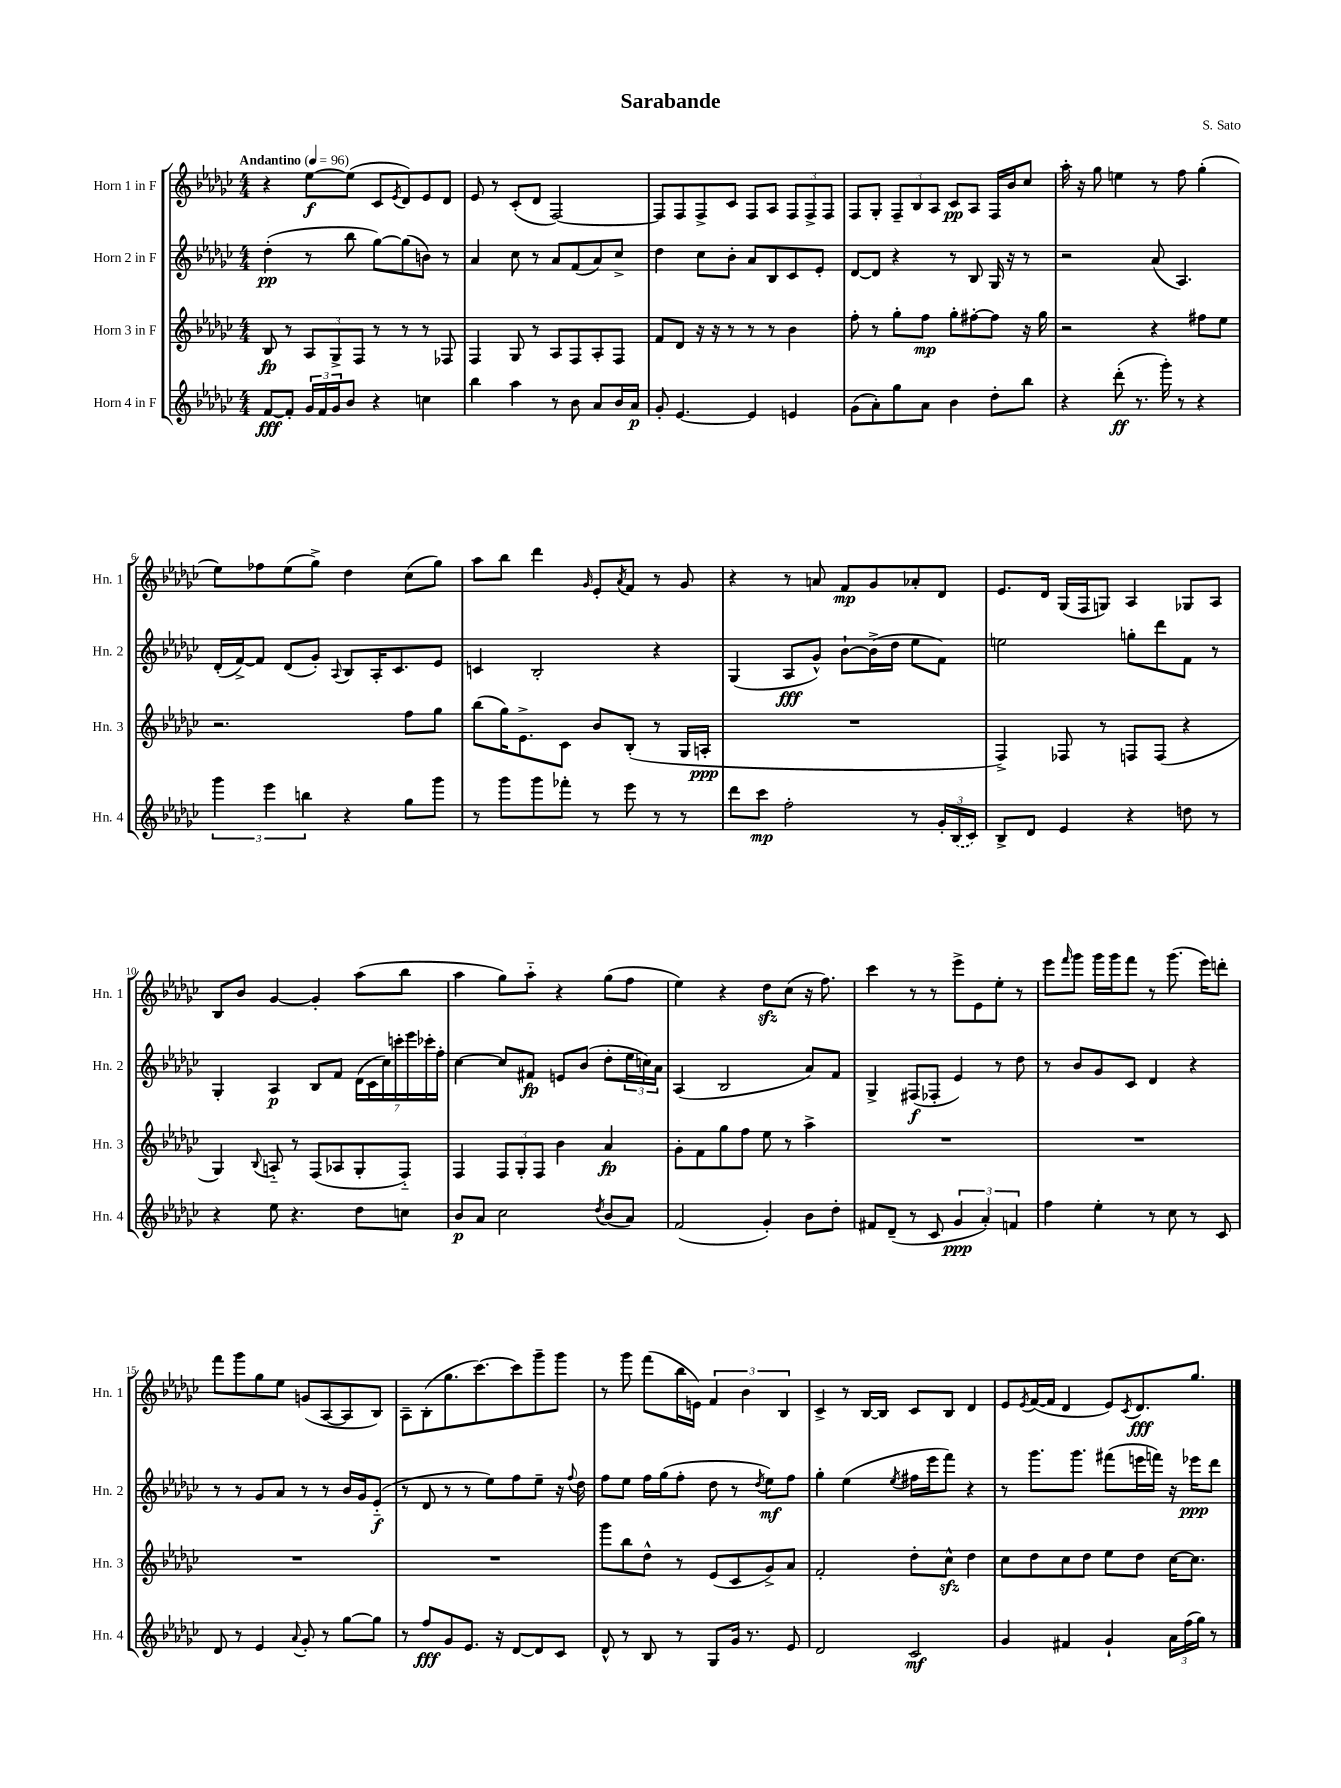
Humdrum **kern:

**kern	**kern	**kern	**kern
*staff4	*staff3	*staff2	*staff1
*clefG2	*clefG2	*clefG2	*clefG2
*k[b-e-a-d-g-c-]	*k[b-e-a-d-g-c-]	*k[b-e-a-d-g-c-]	*k[b-e-a-d-g-c-]
*M4/4	*M4/4	*M4/4	*M4/4
*MM96	*MM96	*MM96	*MM96
[8f	8B-	(4dd-'	4r
8f']	8r	.	.
24g-	12A-	8r	[8ee-
24f	.	.	.
24g-	12G-^	.	.
8b-	.	8bb-	(8ee-]
.	12F	.	.
4r	8r	[8gg-)	8c-
.	.	.	8qe-
.	8r	(8gg-]	8d-)
4cc	8r	8b)	8e-
.	8F-	8r	8d-
=	=	=	=
4bb-	4F	4a-	8e-
.	.	.	8r
4aa-	8G-	8cc-	(8c-'
.	8r	8r	8d-
8r	8A-	8a-	[2F)
8b-	8F	(8f	.
8a-	8A-'	8a-)	.
16b-	8F	8cc-^	.
16a-	.	.	.
=	=	=	=
8g-'	8f	4dd-	8F]
[4.e-	8d-	.	8F
.	16r	8cc-	8F^
.	16r	.	.
.	8r	8b-'	8c-
4e-]	8r	8a-	8F
.	8r	8B-	8A-
4e	4b-	8c-	12F
.	.	.	12F^
.	.	8e-'	.
.	.	.	12F
=	=	=	=
(8g-	8ff'	[8d-	8F
8a-')	8r	8d-]	8G-'
8gg-	8gg-'	4r	12F~
.	.	.	12B-
8a-	8ff	.	.
.	.	.	12A-
4b-	8gg-'	8r	8c-
.	[8ff#'	8B-	8A-
8dd-'	8ff#]	16G-	16F
.	.	16r	16b-
8bb-	16r	8r	8cc-
.	16gg-	.	.
=	=	=	=
4r	2r	2r	16aa-'
.	.	.	16r
.	.	.	8gg-
(8ddd-'	.	.	4ee
8.r	.	.	.
.	4r	(8a-	8r
16ggg-')	.	.	.
8r	.	4.A-)	8ff
4r	8ff#	.	(4gg-'
.	8ee-	.	.
=	=	=	=
6ggg-	2.r	(16d-'	8ee-)
.	.	[16f^)	.
.	.	8f]	8ff-
6eee-	.	.	.
.	.	(8d-	(8ee-
6bb	.	.	.
.	.	8g-')	8gg-^)
.	.	8qqA-	.
4r	.	8B-	4dd-
.	.	16A-'	.
.	.	8.c-	.
8gg-	8ff	.	(8cc-
8ggg-	8gg-	8e-	8gg-)
=	=	=	=
8r	(8bb-	4c	8aa-
8ggg-	16gg-)	.	8bb-
.	8.e-^	.	.
8ggg-	.	2B-'	4ddd-
8fff-'	8c-	.	.
.	.	.	16qqg-
8r	8b-	.	8e-'
.	.	.	8qa-
8eee-	(8B-'	.	8f
8r	8r	4r	8r
8r	16G-	.	8g-
.	16A'	.	.
=	=	=	=
8ddd-	1r	(4G-	4r
8ccc-	.	.	.
2ff'	.	8A-	8r
.	.	8g-^^)	8a
.	.	[8b-`	8f
.	.	(16b-^]	8g-
.	.	16dd-	.
8r	.	8ee-	8a-'
24g-'	.	8f)	8d-
(24B-	.	.	.
24c-)	.	.	.
=	=	=	=
8B-^	4F^)	2ee	8.e-
8d-	.	.	.
.	.	.	16d-
4e-	8F-	.	(16G-
.	.	.	16F
.	8r	.	8G)
4r	8F	8gg'	4A-
.	(8F	8ddd-	.
8dd	4r	8f	8G-
8r	.	8r	8A-
=	=	=	=
4r	4G-)	4G-'	8B-
.	.	.	8b-
.	8qqB-	.	.
8ee-	8A'~	4A-	[4g-
4.r	8r	.	.
.	(8F	8B-	4g-']
.	8A-	8f	.
8dd-	8G-'	(28d-	(8aa-
.	.	28c-	.
.	.	28cc-)	.
.	.	28ccc'	.
8cc	8F'~)	.	8bb-
.	.	28eee-	.
.	.	28ccc-'	.
.	.	28ff'	.
=	=	=	=
8b-	4F	[4cc-	4aa-
8a-	.	.	.
2cc-	12F	8cc-]	8gg-)
.	12G-'	.	.
.	.	8f#	8aa-'~
.	12F	.	.
.	4b-	8e	4r
.	.	(8b-	.
8qdd-	.	.	.
(8b-	4a-	8dd-'	(8gg-
8a-)	.	24ee-	8ff
.	.	24cc)	.
.	.	24a-	.
=	=	=	=
(2f	8g-'	(4A-	4ee-)
.	8f	.	.
.	8gg-	2B-	4r
.	8ff	.	.
4g-')	8ee-	.	8dd-
.	8r	.	(8cc-
8b-	4aa-^	8a-)	16r
.	.	.	8.ff)
8dd-'	.	8f	.
=	=	=	=
8f#	1r	4G-^	4ccc-
(8d-~	.	.	.
8r	.	(8F#	8r
8c-	.	8F-'	8r
6g-	.	4e-)	8eee-^
.	.	.	8e-
6a-')	.	.	.
.	.	8r	8ee-'
6f	.	.	.
.	.	8dd-	8r
=	=	=	=
4ff	1r	8r	8eee-
.	.	.	16qqfff
.	.	8b-	8ggg-
4ee-'	.	8g-	16ggg-
.	.	.	16ggg-
.	.	8c-	8fff
8r	.	4d-	8r
8cc-	.	.	(8.ggg-
8r	.	4r	.
.	.	.	16eee-)
8c-	.	.	8ddd'
=	=	=	=
8d-	1r	8r	8fff
8r	.	8r	8ggg-
4e-	.	8g-	8gg-
.	.	8a-	8ee-
8qqa-	.	.	.
8g-'	.	8r	(8g
8r	.	8r	[8A-
[8gg-	.	16b-	8A-]
.	.	16g-	.
8gg-]	.	(8e-'~	8B-)
=	=	=	=
8r	1r	8r	8A-~
8ff	.	8d-	(8B-'
8g-	.	8r	8.gg-
8.e-	.	8r	.
.	.	.	[8.ccc-)
.	.	8ee-)	.
16r	.	.	.
[8d-	.	8ff	8ccc-]
8d-]	.	8ee-~	8ggg-~
8c-	.	16r	8ggg-
.	.	8qqff	.
.	.	16dd-	.
=	=	=	=
8d-^^	8ggg-	8ff	8r
8r	8bb-	8ee-	8ggg-
8B-	8dd-^^	16ff	(8fff
.	.	(16gg-	.
8r	8r	8ff'	16bb-
.	.	.	16e)
8G-	(8e-	8dd-	6f
16g-	8c-	8r	.
.	.	.	6b-
8.r	.	.	.
.	.	8qdd-	.
.	8g-^)	8ee-)	.
.	.	.	6B-
8e-	8a-	8ff	.
=	=	=	=
2d-	2f'	4gg-'	4c-^
.	.	(4ee-	8r
.	.	.	[16B-
.	.	.	16B-]
.	.	8qee-	.
2c-	8dd-'	16ff#	8c-
.	.	16eee-	.
.	8cc-^^	8fff)	8B-
.	4dd-	4r	4d-
=	=	=	=
4g-	8cc-	8r	8e-
.	.	.	8qe-
.	8dd-	8.ggg-	([16f
.	.	.	16f]
4f#	8cc-	.	4d-
.	.	8.ggg-	.
.	8dd-	.	.
4g-`	8ee-	(8fff#	8e-)
.	.	.	8qc-
.	8dd-	16eee	8.d-
.	.	16fff)	.
24a-	[16cc-	16r	.
(24ff	.	.	.
.	8.cc-]	16eee-	8.gg-
24gg-)	.	.	.
8r	.	8ddd-	.
==	==	==	==
*-	*-	*-	*-
